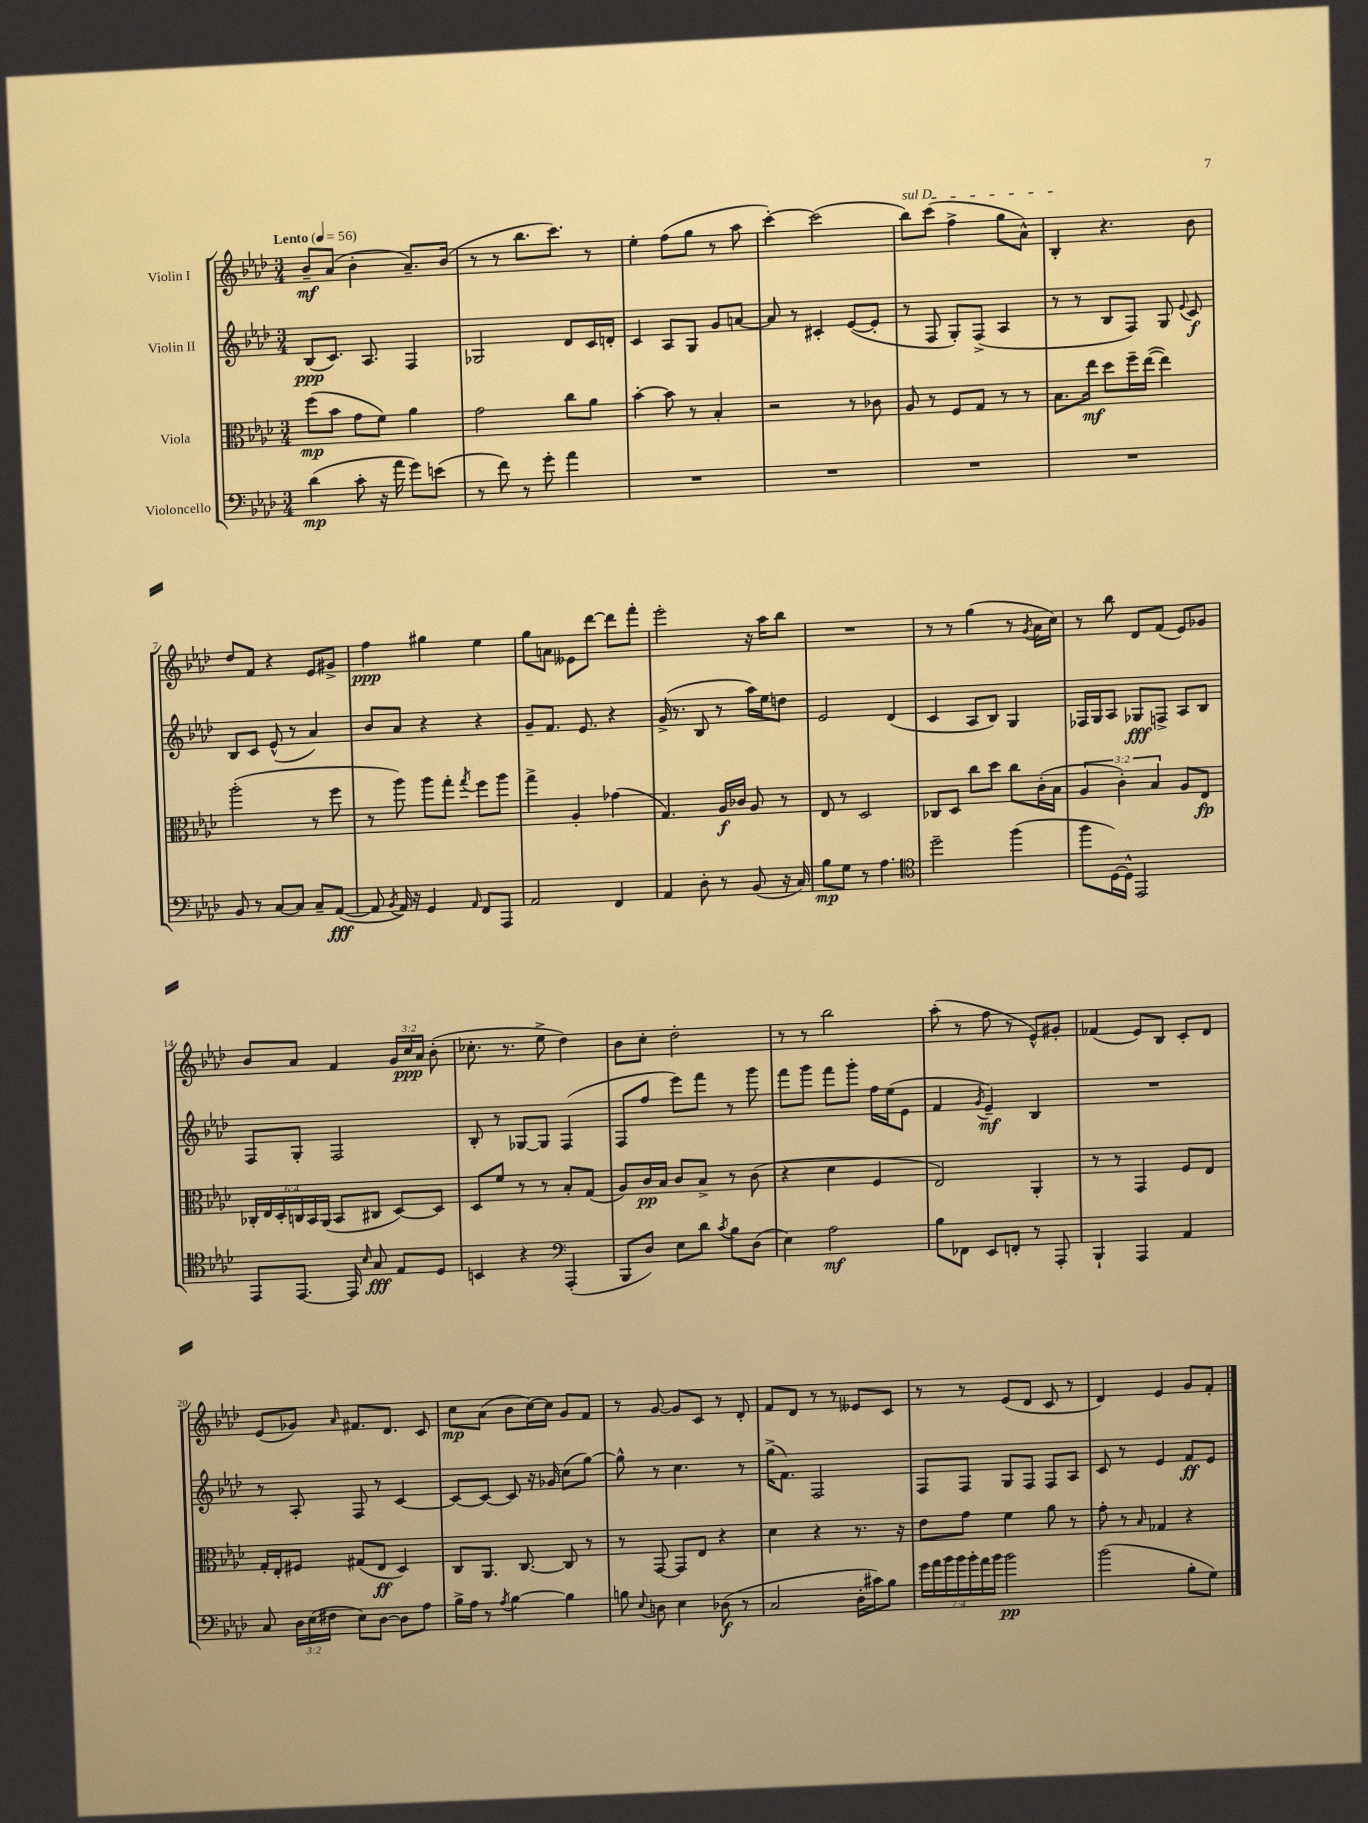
<<
\new StaffGroup <<
\new Staff = "s0" \with { instrumentName = "Violin I" } {
    \clef treble \key aes \major \numericTimeSignature \time 3/4 \override Staff.TupletNumber.text = #tuplet-number::calc-fraction-text \tempo "Lento" 4 = 56
    \autoBeamOff bes'8[--\mf aes'8]( bes'4-. aes'8.[--) bes'16]( |
    r8 r8 bes''8.[ c'''8.]) r8 |
    ees''4-. f''8[( g''8] r8 aes''8 |
    c'''4~-.) c'''2( |
    \once \override TextSpanner.bound-details.left.text = \markup { \italic "sul D" } bes''8[\startTextSpan) c'''8]( f''4-> g''8[ aes'8]-^) |
    bes4-.\stopTextSpan r4. bes'8 |
    des''8[ f'8] r4 ees'8[ gis'8]-> |
    f''4\ppp gis''4 ees''4 |
    g''8[ a'8] eeses'8[ des'''8]~ des'''8[ f'''8]-. |
    ees'''2-. r16 aes''16[ bes''8] |
    R2. |
    r8 r8 g''4( r8 \acciaccatura { g'8 } aes'16[ c''16]) |
    r8 bes''8 des'8[ f'8]( ees'8[) ges'8] |
    bes'8[ aes'8] f'4 \tuplet 3/2 { g'16[ c''16\ppp aes'16] } bes'8-.( |
    ces''8.-. r8. ees''8-> des''4) |
    bes'8[ c''8]-. des''2-. |
    r8 r8 bes''2 |
    aes''8-.( r8 f''8 r8 ees'8[-^) gis'8]-. |
    fes'4( ees'8[) bes8] c'8[-. des'8] |
    ees'8[( ges'8]) \grace { aes'16 } fis'8.[ des'8.] c'8 |
    c''8[\mp aes'8]( bes'8[ c''16~) c''16] g'8[ f'8] |
    r8 g'8~ g'8[ c'8] r8 des'8-. |
    f'8[ des'8] r8 r8 eeses'8[ c'8] |
    r8 r8 ees'8[( des'8] c'8 r8 |
    des'4) ees'4 g'8[ f'8]-. \bar "|." |
}
\new Staff = "s1" \with { instrumentName = "Violin II" } {
    \clef treble \key aes \major \numericTimeSignature \time 3/4
    \autoBeamOff bes8[\ppp( c'8.]) aes8. f4 |
    ges2 des'8[ c'16 d'16]-. |
    c'4 aes8[ g8] g'8[ a'8]~ |
    a'8 r8 cis'4-. ees'8[~( ees'8]-. |
    r8 f8 g8[-.) f8]->( aes4 |
    r8 r8 bes8[ f8]) g8 \appoggiatura { ees'8 } c'8\f |
    bes8[ c'8] ees'8-^( r8 aes'4) |
    bes'8[ aes'8] r4 r4 |
    g'8[-- f'8.] ees'8. r4 |
    g'16->( r8. bes8 r8 aes''16[) ees''16 d''8] |
    ees'2 des'4( |
    c'4 aes8[ bes8]) g4 |
    fes16[ g16 aes8] ges8[\fff f8]-> aes8[ bes8] |
    f8[ g8]-. f2 |
    bes8-. r8 ges8[~ ges8] f4( |
    f8[ f''8] ees'''8[) f'''8] r8 g'''8 |
    f'''8[ g'''8] f'''8[ g'''8]-. f''16[ ees''16( ees'8] |
    f'4 \acciaccatura { g'8 } ees'4--\mf) bes4 |
    R2. |
    r8 aes8-. f8 r8 c'4~ |
    c'8[~ c'8]~ c'8 r16 ges'16 c''8[( g''8]~) |
    g''8-^ r8 c''4. r8 |
    g''16[->( f'8.]) f2 |
    f8[ f8] g8[ f8] f8[ aes8] |
    c'8 r8 ees'4 f'8[\ff ees'8] \bar "|." |
}
\new Staff = "s2" \with { instrumentName = "Viola" } {
    \clef alto \key aes \major \numericTimeSignature \time 3/4 \override Staff.TupletNumber.text = #tuplet-number::calc-fraction-text
    \autoBeamOff f''8[\mp( bes'8] g'8[ f'8]) aes'4 |
    g'2 c''8[ aes'8] |
    bes'4~-. bes'8 r8 bes4-. |
    r2 r8 ces'8 |
    aes8 r8 f8[ g8] r8 r8 |
    bes8.[ ees''16]\mf des''8[ f''16-- ees''16]~( ees''4) |
    aes''2-.( r8 f''8 |
    r8 aes''8) aes''8[ g''8]-. \acciaccatura { g''8 } f''8[ aes''8] |
    g''4-> aes4-. ges'4( |
    g4.) aes16[\f ces'16] aes8 r8 |
    ees8 r8 des2 |
    ces8[ des8] c''8[ des''8] c''8[ c'16-.( bes16] |
    \tuplet 3/2 { aes4 c'4-.) bes4 } aes8[ ees8]\fp |
    \tuplet 6/4 { ces16[-. ees16 des16-. c16 bes,16 aes,16]( } bes,8[ cis8] des8[~) des8] |
    des8[ f'8] r8 r8 bes8[-. g8]( |
    aes8[) c'16\pp bes16] c'8[ bes8]-> r8 c'8( |
    r4 des'4 f4 |
    ees2) aes,4-. |
    r8 r8 g,4 f8[ ees8] |
    g16[-. ees16-. fis8] gis8[( ees8]\ff des4) |
    c8[ aes,8.] c8.~ c8 r8 |
    r8 g,8~ g,8[ ees8] r4 |
    des'4 r4 r8. r16 |
    ees'8[ g'8] f'4 aes'8 r8 |
    g'8-. r8 \grace { bes16 } ges4 r4 \bar "|." |
}
\new Staff = "s3" \with { instrumentName = "Violoncello" } {
    \clef bass \key aes \major \numericTimeSignature \time 3/4 \override Staff.TupletNumber.text = #tuplet-number::calc-fraction-text
    \autoBeamOff des'4\mp( c'8-. r16 aes'16 g'8[) e'8]( |
    r8 f'8) r8 g'8-. aes'4 |
    R2. |
    R2. |
    R2. |
    R2. |
    bes,8 r8 c8[~ c8] c8[-- aes,8]~\fff( |
    aes,8 \acciaccatura { bes,8 } aes,16) r16 g,4 \grace { aes,16 } f,8[ aes,,8] |
    aes,2 f,4 |
    aes,4 des8-. r8 bes,8( r16 c16) |
    bes8[\mp g8] r8 aes4. |
    \clef tenor des''2-- f''4( |
    f''8[ des16~) des16]-^ ees,2 |
    ees,8[ ees,8.]~ ees,16 \grace { bes16 } g8\fff ees8[ des8] |
    b,4 r4 \clef bass aes,,4-.( |
    bes,,8[ des8]) ees8[ des'8] \acciaccatura { c'8 } bes8[ des8]( |
    ees4) aes2\mf |
    bes8[ fes,8] ees,8[ f,8]-. r8 aes,,8-. |
    bes,,4-! aes,,4 aes,4 |
    c8 \tuplet 3/2 { des16[ ees16( fis16] } ees8[) des8]~ des8[ aes8] |
    bes16[-> aes16] r8 \acciaccatura { aes8 } bes4~ bes4 |
    b8 \appoggiatura { ees8 } d8 ees4 des8\f( r8 |
    c2 des16[-. cis'16) bes8] |
    \tuplet 7/4 { g'16[ aes'16 bes'16 bes'16 bes'16-. aes'16 bes'16] } bes'2\pp |
    bes'2( bes8[-. g8]) \bar "|." |
}
>>
>>
